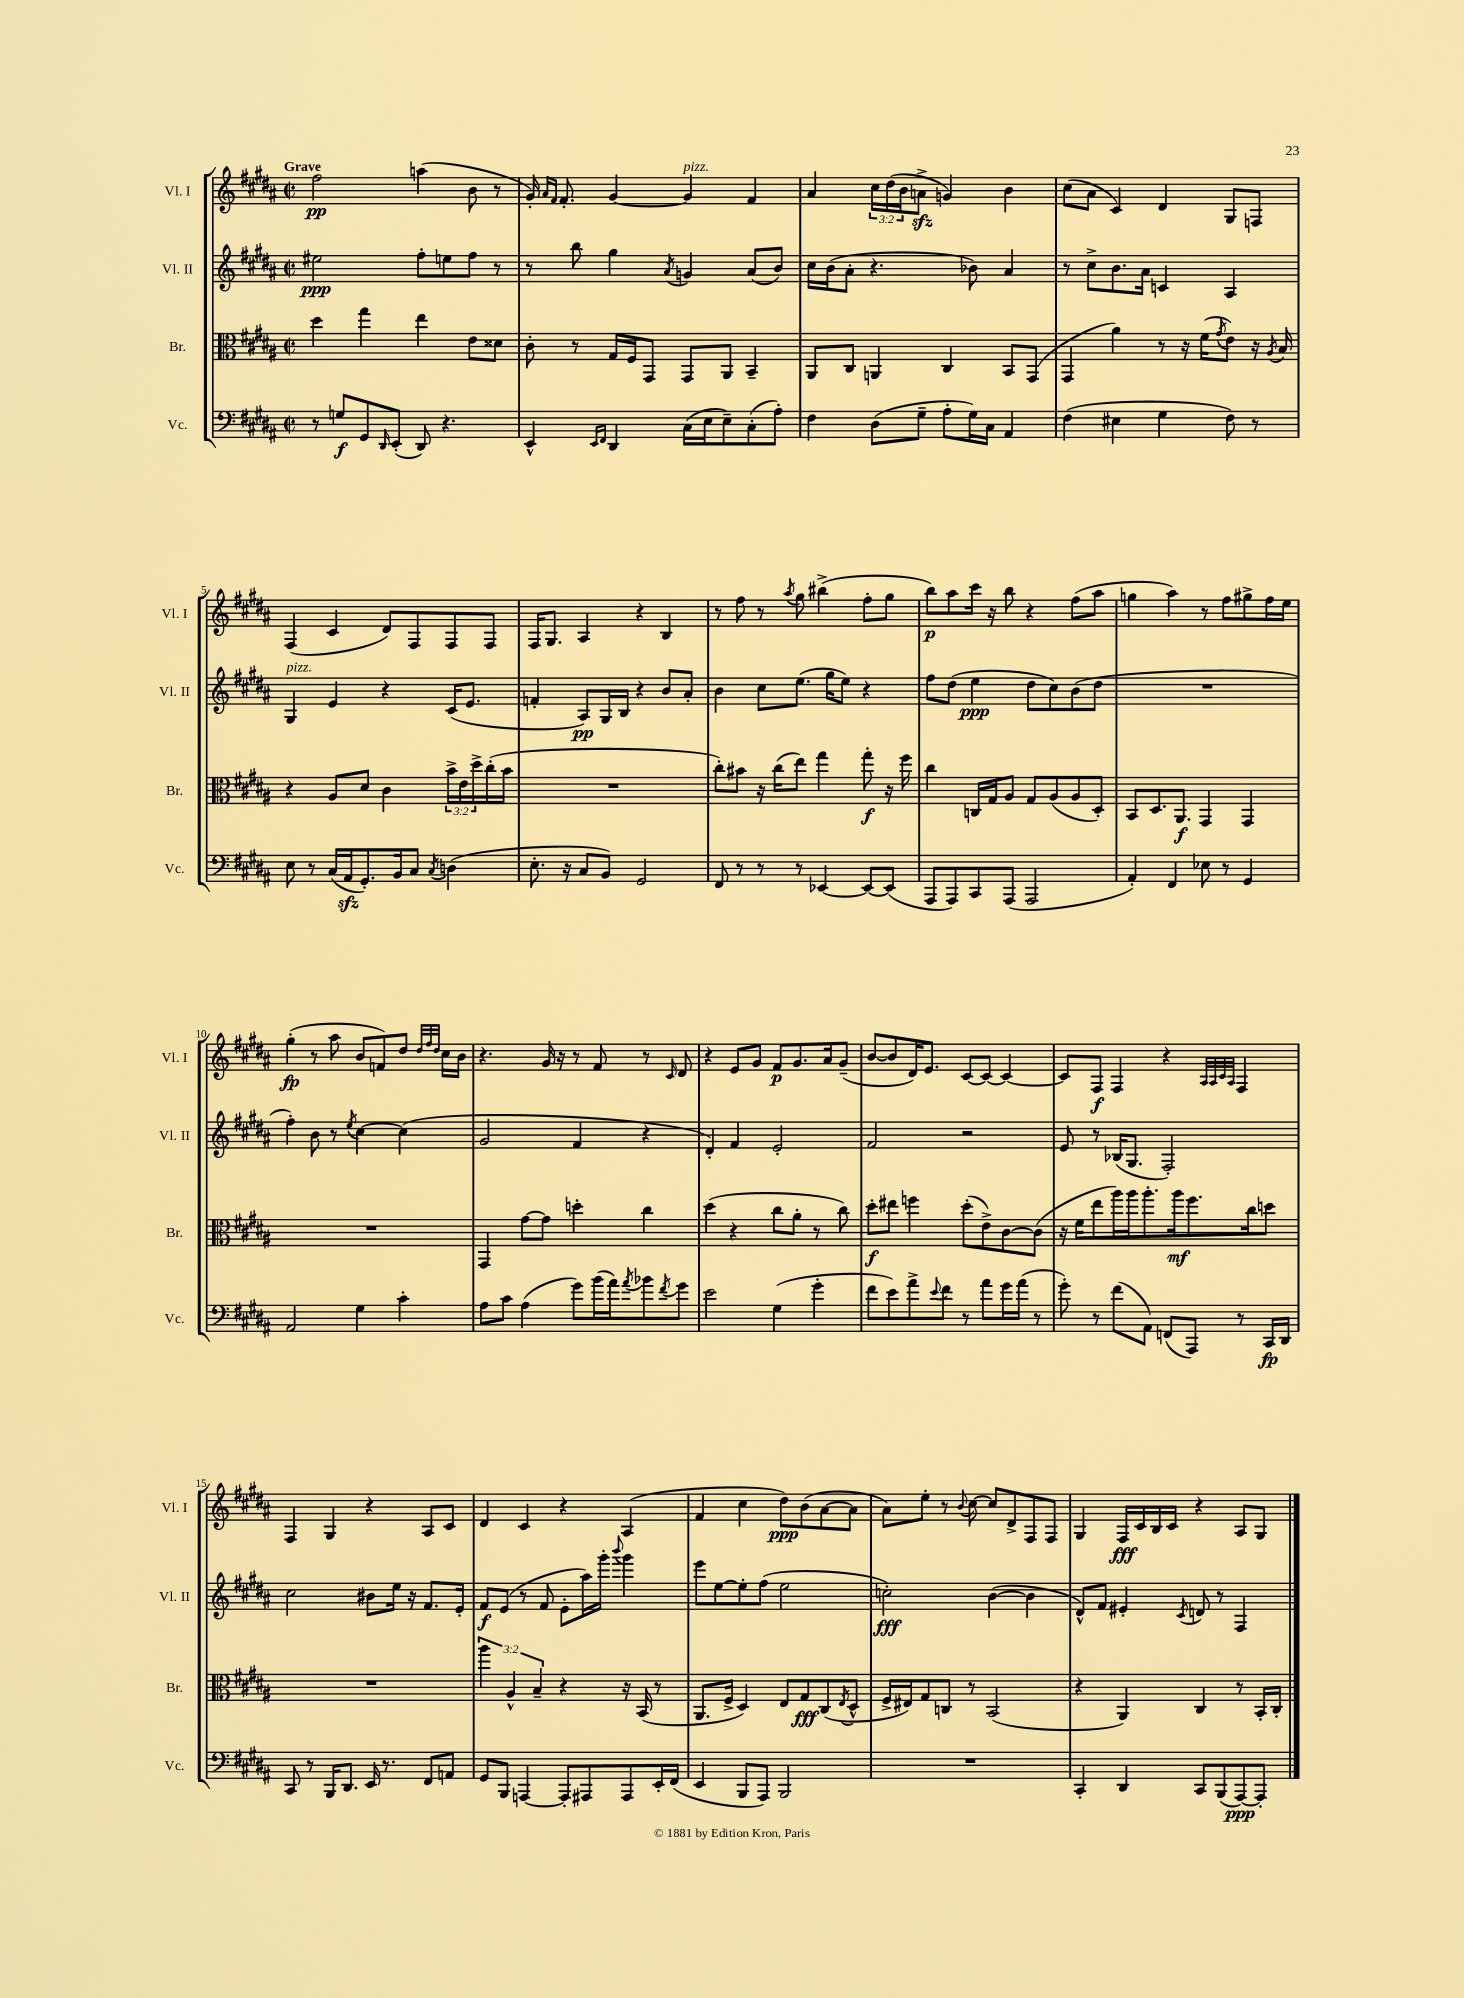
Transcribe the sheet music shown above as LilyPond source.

<<
\new StaffGroup <<
\new Staff = "s0" \with { instrumentName = "Vl. I" shortInstrumentName = "Vl. I" } {
    \clef treble \key b \major \defaultTimeSignature \time 2/2 \override Staff.TupletNumber.text = #tuplet-number::calc-fraction-text \tempo "Grave"
    fis''2\pp a''4( b'8 r8 |
    gis'16-.) \grace { ais'16 fis'16 } fis'8.-. gis'4~ gis'4^\markup { \italic "pizz." } fis'4 |
    ais'4 \tuplet 3/2 { cis''16 dis''16( b'16 } a'8->\sfz g'4) b'4 |
    cis''8( ais'8 cis'4) dis'4 gis8 f8 |
    fis4( cis'4 dis'8) fis8 fis8 fis8 |
    fis16 gis8. ais4 r4 b4 |
    r8 fis''8 r8 \acciaccatura { ais''8 } gis''8 bis''4->( fis''8-. gis''8 |
    b''8\p) ais''8 cis'''16 r16 b''8 r4 fis''8( ais''8 |
    g''4 ais''4) r8 fis''8 gis''8-> fis''16 e''16 |
    gis''4-.\fp( r8 ais''8 b'8 f'8) dis''8 \grace { dis''32 fis''32 dis''32 } cis''16 b'16 |
    r4. gis'16 r16 r8 fis'8 r8 \grace { cis'16 } dis'8 |
    r4 e'8 gis'8 fis'8\p gis'8. ais'16 gis'8--( |
    b'8~ b'8 dis'16) e'8. cis'8~ cis'8~ cis'4~ |
    cis'8 fis8\f fis4 r4 \grace { ais32 ais32 cis'32 ais32 } fis4 |
    fis4 gis4 r4 ais8 cis'8 |
    dis'4 cis'4 r4 ais4( |
    fis'4 cis''4 dis''8\ppp) b'8( ais'8~ ais'8 |
    ais'8) e''8-. r8 \appoggiatura { b'8 } cis''8~ cis''8 dis'8-> fis8 fis8 |
    gis4 fis16\fff cis'16 b16 cis'16 r4 ais8 gis8 \bar "|." |
}
\new Staff = "s1" \with { instrumentName = "Vl. II" shortInstrumentName = "Vl. II" } {
    \clef treble \key b \major \defaultTimeSignature \time 2/2
    eis''2\ppp fis''8-. e''8 fis''8 r8 |
    r8 b''8 gis''4 \acciaccatura { ais'8 } g'4 ais'8( b'8) |
    cis''16 b'16( ais'8-. r4. bes'8) ais'4 |
    r8 cis''8-> b'8. ais'16 c'4 ais4 |
    gis4^\markup { \italic "pizz." } e'4 r4 cis'16( e'8. |
    f'4-. ais8\pp) gis16 b16 r4 b'8 ais'8-. |
    b'4 cis''8 e''8.( gis''16 e''8) r4 |
    fis''8 dis''8( e''4\ppp dis''8 cis''8) b'8( dis''8 |
    R1 |
    fis''4-.) b'8 r8 \acciaccatura { e''8 } cis''4~ cis''4( |
    gis'2 fis'4 r4 |
    dis'4-.) fis'4 e'2-. |
    fis'2 r2 |
    e'8 r8 bes16( gis8. fis2-.) |
    cis''2 bis'8 e''16 r16 fis'8. e'16-. |
    fis'8\f e'8( r8 fis'8 e'8-. ais''16) gis'''16-. \appoggiatura { b'''8 } gis'''4 |
    e'''8 e''8~ e''8-. fis''8( e''2 |
    c''2-.\fff) b'4~( b'4 |
    dis'8-^) fis'8 eis'4-. \acciaccatura { cis'8 } d'8 r8 fis4 \bar "|." |
}
\new Staff = "s2" \with { instrumentName = "Br." shortInstrumentName = "Br." } {
    \clef alto \key b \major \defaultTimeSignature \time 2/2 \override Staff.TupletNumber.text = #tuplet-number::calc-fraction-text
    dis''4 gis''4 e''4 e'8 disis'8 |
    cis'8-. r8 gis16 fis16 gis,8 gis,8 ais,8 b,4-- |
    ais,8 cis8 a,4 cis4 b,8 gis,8( |
    gis,4 ais'4) r8 r16 fis'16( \acciaccatura { gis'8 } e'8) r16 \acciaccatura { ais8 } b16 |
    r4 ais8 dis'8 cis'4 \tuplet 3/2 { b'16-> e'16 dis''16-> } cis''16-.( b'16 |
    R1 |
    cis''8-.) bis'8 r16 cis''16( e''8) gis''4 gis''8-.\f r16 fis''16 |
    cis''4 c16 gis16 ais8 gis8 ais8( ais8 dis8-.) |
    b,8 dis8. ais,8.\f gis,4 gis,4 |
    R1 |
    gis,4 gis'8~ gis'8 d''4-. cis''4 |
    dis''4( r4 cis''8 ais'8-. r8 cis''8) |
    dis''8-.\f eis''8 f''4 dis''8-.( e'8->) cis'8~ cis'8( |
    r16 fis'16 e''8 ais''16) ais''16 ais''8.-. ais''16\mf fis''8. cis''16 d''8 |
    R1 |
    \tuplet 3/2 { ais''4 ais4-^ b4-- } r4 r16 b,16( r8 |
    ais,8. fis16-> dis4) e8 gis8\fff cis8( \acciaccatura { e8 } dis8-^ |
    fis16-> eis16) gis8 c8 r8 b,2( |
    r4 ais,4) cis4 r8 b,16-. cis16-. \bar "|." |
}
\new Staff = "s3" \with { instrumentName = "Vc." shortInstrumentName = "Vc." } {
    \clef bass \key b \major \defaultTimeSignature \time 2/2
    r8 g8\f gis,8 \grace { dis,16 } e,8-.( dis,8) r4. |
    e,4-^ \grace { e,16 fis,16 } dis,4 cis16( e16 e8--) cis8-.( ais8-.) |
    fis4 dis8( gis8-- ais8-. gis16) cis16 ais,4 |
    fis4( eis4 gis4 fis8) r8 |
    e8 r8 cis16( ais,16\sfz gis,8.-.) b,16 cis8 \acciaccatura { cis8 } d4( |
    e8.-. r16 cis8 b,8) gis,2 |
    fis,8 r8 r8 r8 ees,4~ ees,8~ ees,8( |
    ais,,8 ais,,8) cis,8 ais,,8( ais,,2 |
    ais,4-.) fis,4 ees8 r8 gis,4 |
    ais,2 gis4 cis'4-. |
    ais8 cis'8 ais4( gis'8) b'16( ais'16) \acciaccatura { ais'8 } bes'8 \acciaccatura { fis'8 } gis'8 |
    e'2 gis4( gis'4-. |
    fis'8 e'8) ais'8-> \appoggiatura { e'8 } fis'8 r8 ais'8 gis'16 ais'16( r8 |
    gis'8-.) r8 fis'8( ais,8) f,8( ais,,8) r8 cis,16\fp dis,16 |
    cis,8 r8 b,,16 dis,8. e,16 r8. fis,8 a,8 |
    gis,8 b,,8 a,,4~ a,,8-. ais,,8 ais,,8 e,16-. fis,16( |
    e,4 b,,8 ais,,8) b,,2 |
    R1 |
    cis,4-. dis,4 cis,8 b,,8( ais,,8~\ppp) ais,,8-. \bar "|." |
}
>>
>>
